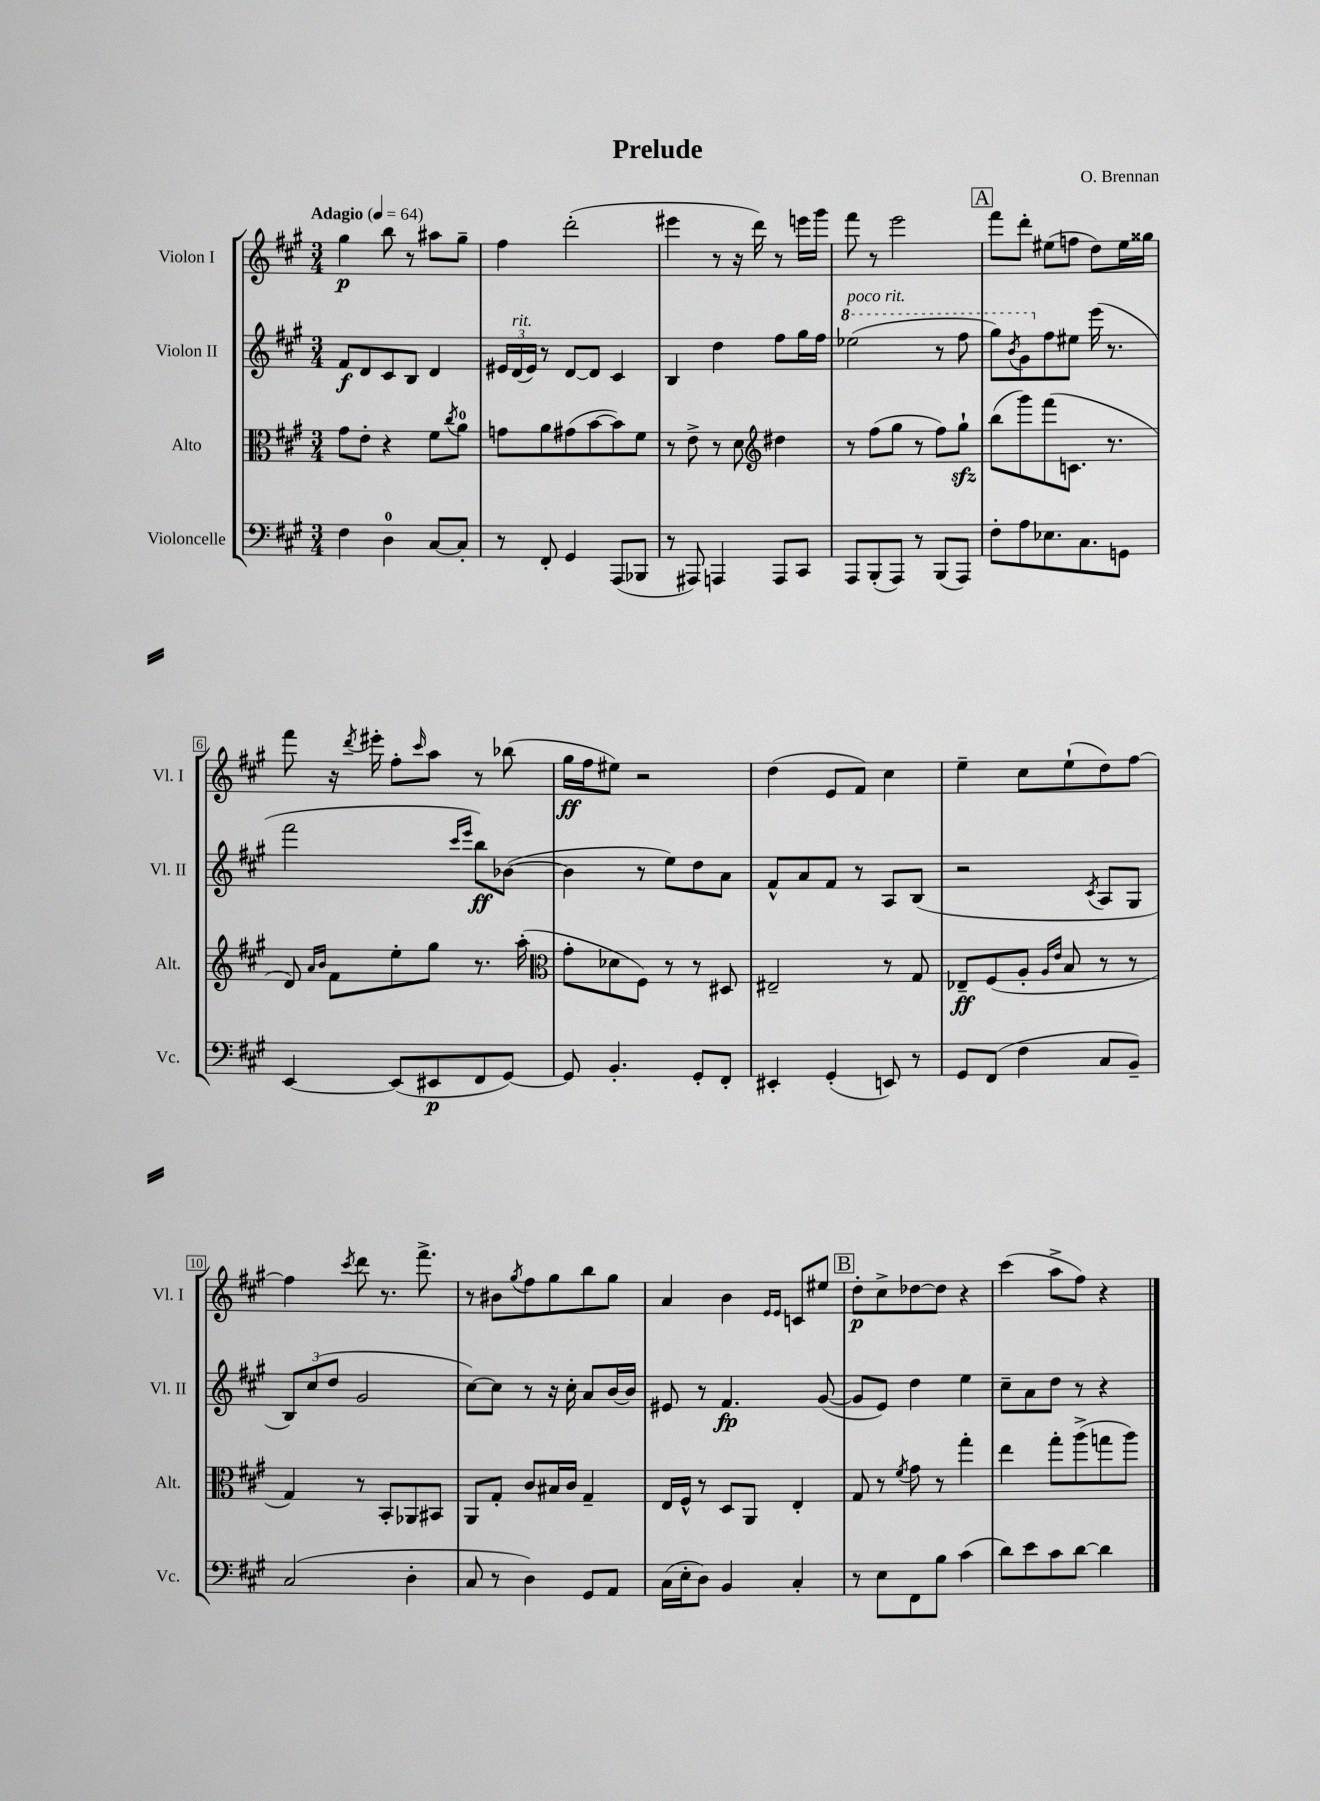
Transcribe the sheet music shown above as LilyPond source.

\header { title = "Prelude" composer = "O. Brennan" }
<<
\new StaffGroup <<
\new Staff = "s0" \with { instrumentName = "Violon I" shortInstrumentName = "Vl. I" } {
    \clef treble \key a \major \numericTimeSignature \time 3/4 \tempo "Adagio" 4 = 64
    gis''4\p b''8 r8 ais''8 gis''8-- |
    fis''4 d'''2-.( |
    eis'''4 r8 r16 d'''16) r8 e'''16 gis'''16 |
    fis'''8 r8 e'''2 |
    \mark \markup { \box "A" } fis'''8 d'''8-. eis''8( f''8 d''8) eis''16 gisis''16 |
    fis'''8 r16 \acciaccatura { d'''8 } eis'''16-. fis''8-. \grace { cis'''16 } a''8 r8 bes''8( |
    gis''16\ff fis''16 eis''8) r2 |
    d''4( e'8 fis'8) cis''4 |
    e''4-- cis''8 e''8-!( d''8) fis''8~ |
    fis''4 \acciaccatura { cis'''8 } d'''8 r8. fis'''8.-> |
    r8 bis'8 \acciaccatura { gis''8 } fis''8 gis''8 b''8 gis''8 |
    a'4 b'4 \grace { e'16 e'16 } c'8 eis''8 |
    \mark \markup { \box "B" } d''8-.\p cis''8-> des''8~ des''8 r4 |
    cis'''4( a''8-> fis''8) r4 \bar "|." |
}
\new Staff = "s1" \with { instrumentName = "Violon II" shortInstrumentName = "Vl. II" } {
    \clef treble \key a \major \numericTimeSignature \time 3/4
    fis'8\f d'8 cis'8 b8 d'4 |
    \tuplet 3/2 { eis'16 d'16^\markup { \italic "rit." }( eis'16) } r8 d'8~ d'8 cis'4 |
    b4 d''4 fis''8 gis''16 fis''16 |
    \ottava #1 ees'''2^\markup { \italic "poco rit." }( r8 fis'''8 |
    \mark \markup { \box "A" } gis'''8) \acciaccatura { b''8 } gis''8 \ottava #0 fis''8 eis''8 e'''16( r8. |
    fis'''2 \grace { cis'''16 e'''16 } b''8\ff) bes'8~( |
    bes'4 r8 e''8) d''8 a'8 |
    fis'8-^ a'8 fis'8 r8 a8 b8( |
    r2 \acciaccatura { cis'8 } a8 gis8 |
    \tuplet 3/2 { b8) cis''8( d''8 } gis'2 |
    cis''8~) cis''8 r8 r16 cis''16-. a'8 b'16~ b'16 |
    eis'8 r8 fis'4.\fp gis'8~( |
    \mark \markup { \box "B" } gis'8 e'8) d''4 e''4 |
    cis''8-- a'8 d''8 r8 r4 \bar "|." |
}
\new Staff = "s2" \with { instrumentName = "Alto" shortInstrumentName = "Alt." } {
    \clef alto \key a \major \numericTimeSignature \time 3/4
    gis'8 e'8-. r4 fis'8 \acciaccatura { cis''8 } a'8-0 |
    g'8 a'8 gis'8( b'8~ b'8) fis'8 |
    r8 e'8-> r8 d'8 \clef treble dis''4 |
    r8 fis''8( gis''8 r8 fis''8) gis''8-!\sfz |
    \mark \markup { \box "A" } b''8( gis'''8) fis'''8( c'8. r8. |
    d'8) \grace { a'16 b'16 } fis'8 e''8-. gis''8 r8. a''16-.( |
    \clef alto gis'8-. des'8 fis8) r8 r8 dis8 |
    eis2-- r8 gis8 |
    ees8--\ff fis8( a8-. \grace { a16 e'16 } b8 r8 r8 |
    gis4) r8 b,8-. aes,8 bis,8 |
    a,8 gis8-. cis'8 bis16 cis'16 gis4-- |
    e16 fis16-^ r8 d8 a,8 e4-. |
    \mark \markup { \box "B" } gis8 r8 \acciaccatura { fis'8 } gis'8 r8 gis''4-. |
    e''4 gis''8-. a''8->( g''8 a''8) \bar "|." |
}
\new Staff = "s3" \with { instrumentName = "Violoncelle" shortInstrumentName = "Vc." } {
    \clef bass \key a \major \numericTimeSignature \time 3/4
    fis4 d4-0 cis8~ cis8-. |
    r8 fis,8-. gis,4 a,,8( bes,,8 |
    r8 ais,,8) a,,4 a,,8 cis,8 |
    a,,8 b,,8-.( a,,8) r8 b,,8( a,,8) |
    \mark \markup { \box "A" } fis8-. a8 ees8. cis8. g,8 |
    e,4~ e,8( eis,8\p fis,8 gis,8~) |
    gis,8 b,4.-. gis,8-. fis,8-. |
    eis,4-. gis,4-.( e,8) r8 |
    gis,8 fis,8( fis4 cis8 b,8--) |
    cis2( d4-. |
    cis8 r8 d4) gis,8 a,8 |
    cis16( e16-. d8) b,4 cis4-. |
    \mark \markup { \box "B" } r8 e8 fis,8 b8 cis'4( |
    d'8) e'8 cis'8 d'8~ d'4 \bar "|." |
}
>>
>>
\layout { \context { \Score \override BarNumber.stencil = #(make-stencil-boxer 0.1 0.3 ly:text-interface::print) } }
